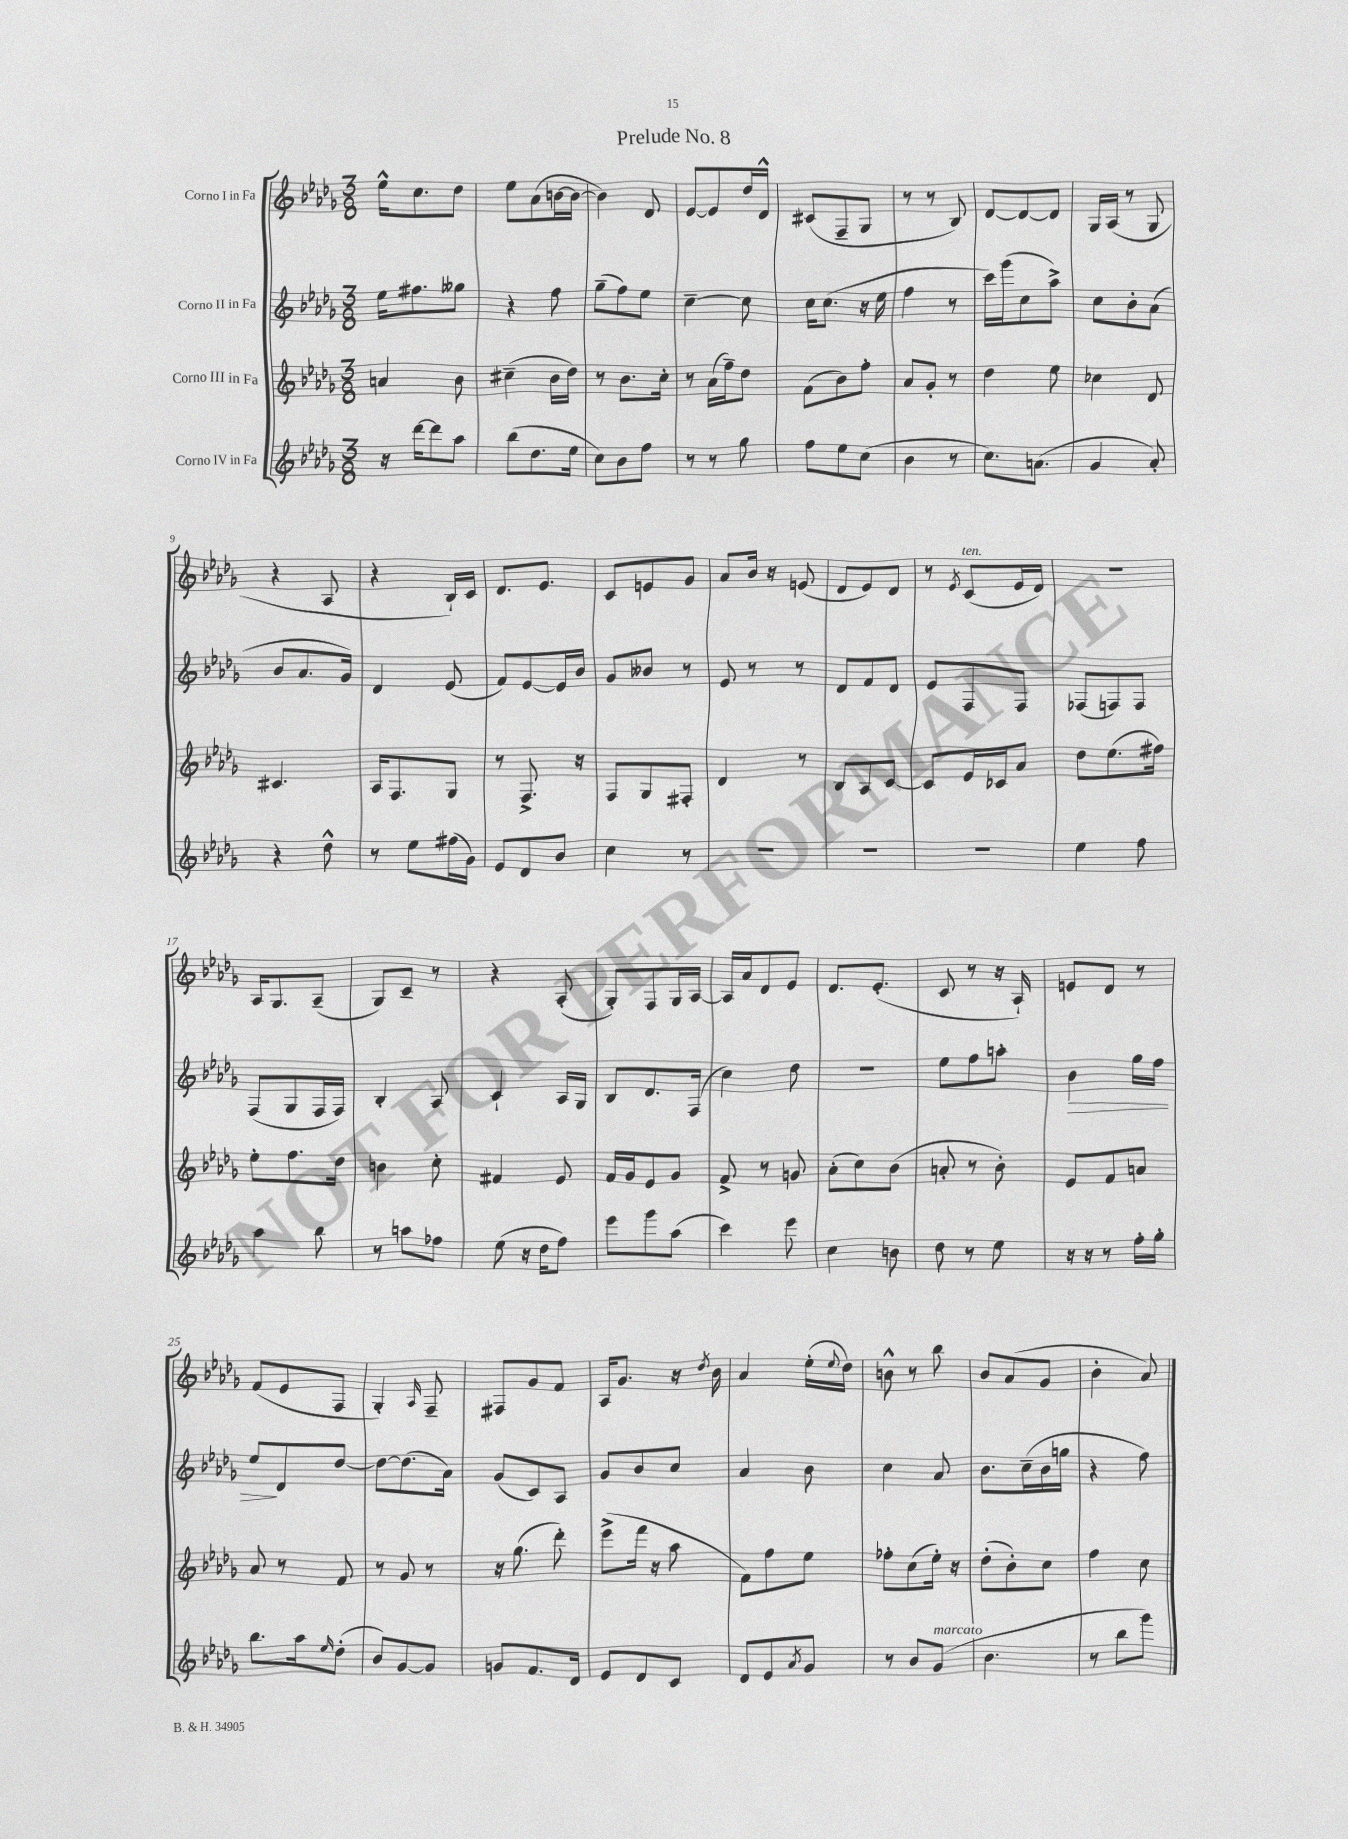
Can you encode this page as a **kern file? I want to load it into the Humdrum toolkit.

**kern	**kern	**kern	**kern
*staff4	*staff3	*staff2	*staff1
*clefG2	*clefG2	*clefG2	*clefG2
*k[b-e-a-d-g-]	*k[b-e-a-d-g-]	*k[b-e-a-d-g-]	*k[b-e-a-d-g-]
*M3/8	*M3/8	*M3/8	*M3/8
16r	4a	16ee-	16ee-^^
[16ddd-	.	8.ff#	8.cc
8ddd-]	.	.	.
8aa-	8b-	8gg--	8dd-
=	=	=	=
(8bb-	(4cc#~	4r	8ee-
8.dd-	.	.	(8a-
.	16b-	8ff	[16b
16ee-	16dd-)	.	16b_
=	=	=	=
8cc)	8r	(8gg-~	4b])
8b-	8.b-	8ff)	.
8ff	.	8ee-	8d-
.	16cc'	.	.
=	=	=	=
8r	8r	[4cc~	[8e-
8r	(16a-	.	8e-]
.	16ff~)	.	.
8gg-	8dd-	8cc]	16dd-
.	.	.	16d-^^
=	=	=	=
8ff	(8f	16cc	(8c#
.	.	(8.cc	.
8ee-	8b-)	.	8F~
(8cc	8ff'	16r	8G-
.	.	16ee-	.
=	=	=	=
4b-	8a-	4ff	8r
.	8g-'	.	8r
8r	8r	8r	8B-)
=	=	=	=
8.cc)	4dd-	16ccc)	[8d-
.	.	(16ggg-	.
.	.	8cc	8d-_
(8.a	.	.	.
.	8ee-	8aa-^)	8d-]
=	=	=	=
4g-	4cc-	8cc	16G-
.	.	.	(16A-
.	.	8b-'	8r
8a-')	8d-	(8a-	8G-
=	=	=	=
4r	4.c#	8b-	4r
.	.	8.a-	.
8dd-^^	.	.	8A-
.	.	16g-)	.
=	=	=	=
8r	16A-	4d-	4r
.	8.F	.	.
8ee-	.	.	.
(16ff#	8G-	(8e-	16B-`)
16g-)	.	.	16c
=	=	=	=
8e-	8r	8f)	8.d-
8d-	8.F^	[8e-	.
.	.	.	8.e-
8b-	.	16e-]	.
.	16r	16b-	.
=	=	=	=
4cc	8F	8g-	8c
.	8G-	8b--	8e
8r	8F#'	8r	8g-
=	=	=	=
4.r	4d-	8e-	8a-
.	.	8r	16b-
.	.	.	16r
.	8r	8r	(8e
=	=	=	=
4.r	8B-	8d-	8d-
.	8A-	8f	8e-)
.	[8c	8d-	8d-
=	=	=	=
4.r	8c]	8e-	8r
.	.	.	8qe-
.	16e-	8F	(8c
.	16c-	.	.
.	8a-	8F	16e-
.	.	.	16d-)
=	=	=	=
4ee-	8dd-	(8F-	4.r
.	(8.ee-	8F)	.
8ff	.	8F	.
.	16ff#)	.	.
=	=	=	=
4aa-	8ee-'	(8F	16A-
.	.	.	8.G-
.	8.ff	8G-	.
8bb-	.	16F	(8A-~
.	16dd-	16F)	.
=	=	=	=
8r	4b	4B-'	8G-)
8aa	.	.	8c~
8ff-	8cc'	8A-	8r
=	=	=	=
(8ee-	4f#	4c`	4r
16r	.	.	.
16dd-	.	.	.
8ff)	8e-	16A-	(8A-'
.	.	16G-	.
=	=	=	=
8eee-	16f	8B-	8G-')
.	16g-	.	.
8ggg-	8e-	8.d-	8F
(8aa-	8g-	.	16G-
.	.	(16F	[16A-
=	=	=	=
4ccc)	8f^	4cc)	16A-]
.	.	.	16a-
.	8r	.	8d-
8eee-	8g	8dd-	8e-
=	=	=	=
4cc	(8a-'	4.r	8.d-
.	8cc)	.	.
.	.	.	(8.e-'
8b	(8b-	.	.
=	=	=	=
8dd-	8a'	8ee-	8c
8r	8r	8ff	8r
8ee-	8b-')	8aa'	16r
.	.	.	16A-`)
=	=	=	=
16r	8e-	4b-	8e
16r	.	.	.
8r	8f	.	8d-
16ff'	8a	16gg-	8r
16gg-'	.	16ff	.
=	=	=	=
8.bb-	8a-	8ee-	(8f
.	8r	8d-	8e-
16aa-	.	.	.
16qqee-	.	.	.
(8dd-'	8f	[8dd-	8F
=	=	=	=
8b-)	8r	8dd-_	4G-')
[8g-	8g-	(8.dd-]	.
.	.	.	16qqA-
8g-]	8r	.	8F~
.	.	16a-)	.
=	=	=	=
8g	16r	(8g-	8F#
.	(8.gg-	.	.
8.f	.	8c)	8g-
.	8ddd-')	8A-	8f
16d-	.	.	.
=	=	=	=
8e-	(8eee-^	8g-	16A-
.	.	.	8.g-
8d-	16fff	8b-	.
.	16r	.	.
8c	8aa-	8cc	16r
.	.	.	8qdd-
.	.	.	16b-
=	=	=	=
8d-	8f)	4a-	4a-
8e-	8ff	.	.
8qa-	.	.	.
8g-	8ee-	8b-	(16ee-'
.	.	.	8qqee-
.	.	.	16dd-)
=	=	=	=
8r	8ff-'	4cc	8b^^
8b-	(8cc	.	8r
(8g-	16ee-')	8a-	8bb-
.	16r	.	.
=	=	=	=
4.b-	(8dd-'	8.b-	8b-
.	8b-')	.	(8a-
.	.	(16cc~	.
.	8cc	16b-	8g-
.	.	16gg	.
=	=	=	=
8r	4ff	4r	4b-'
8bb-	.	.	.
8ggg-)	8cc	8ff)	8a-)
==	==	==	==
*-	*-	*-	*-
